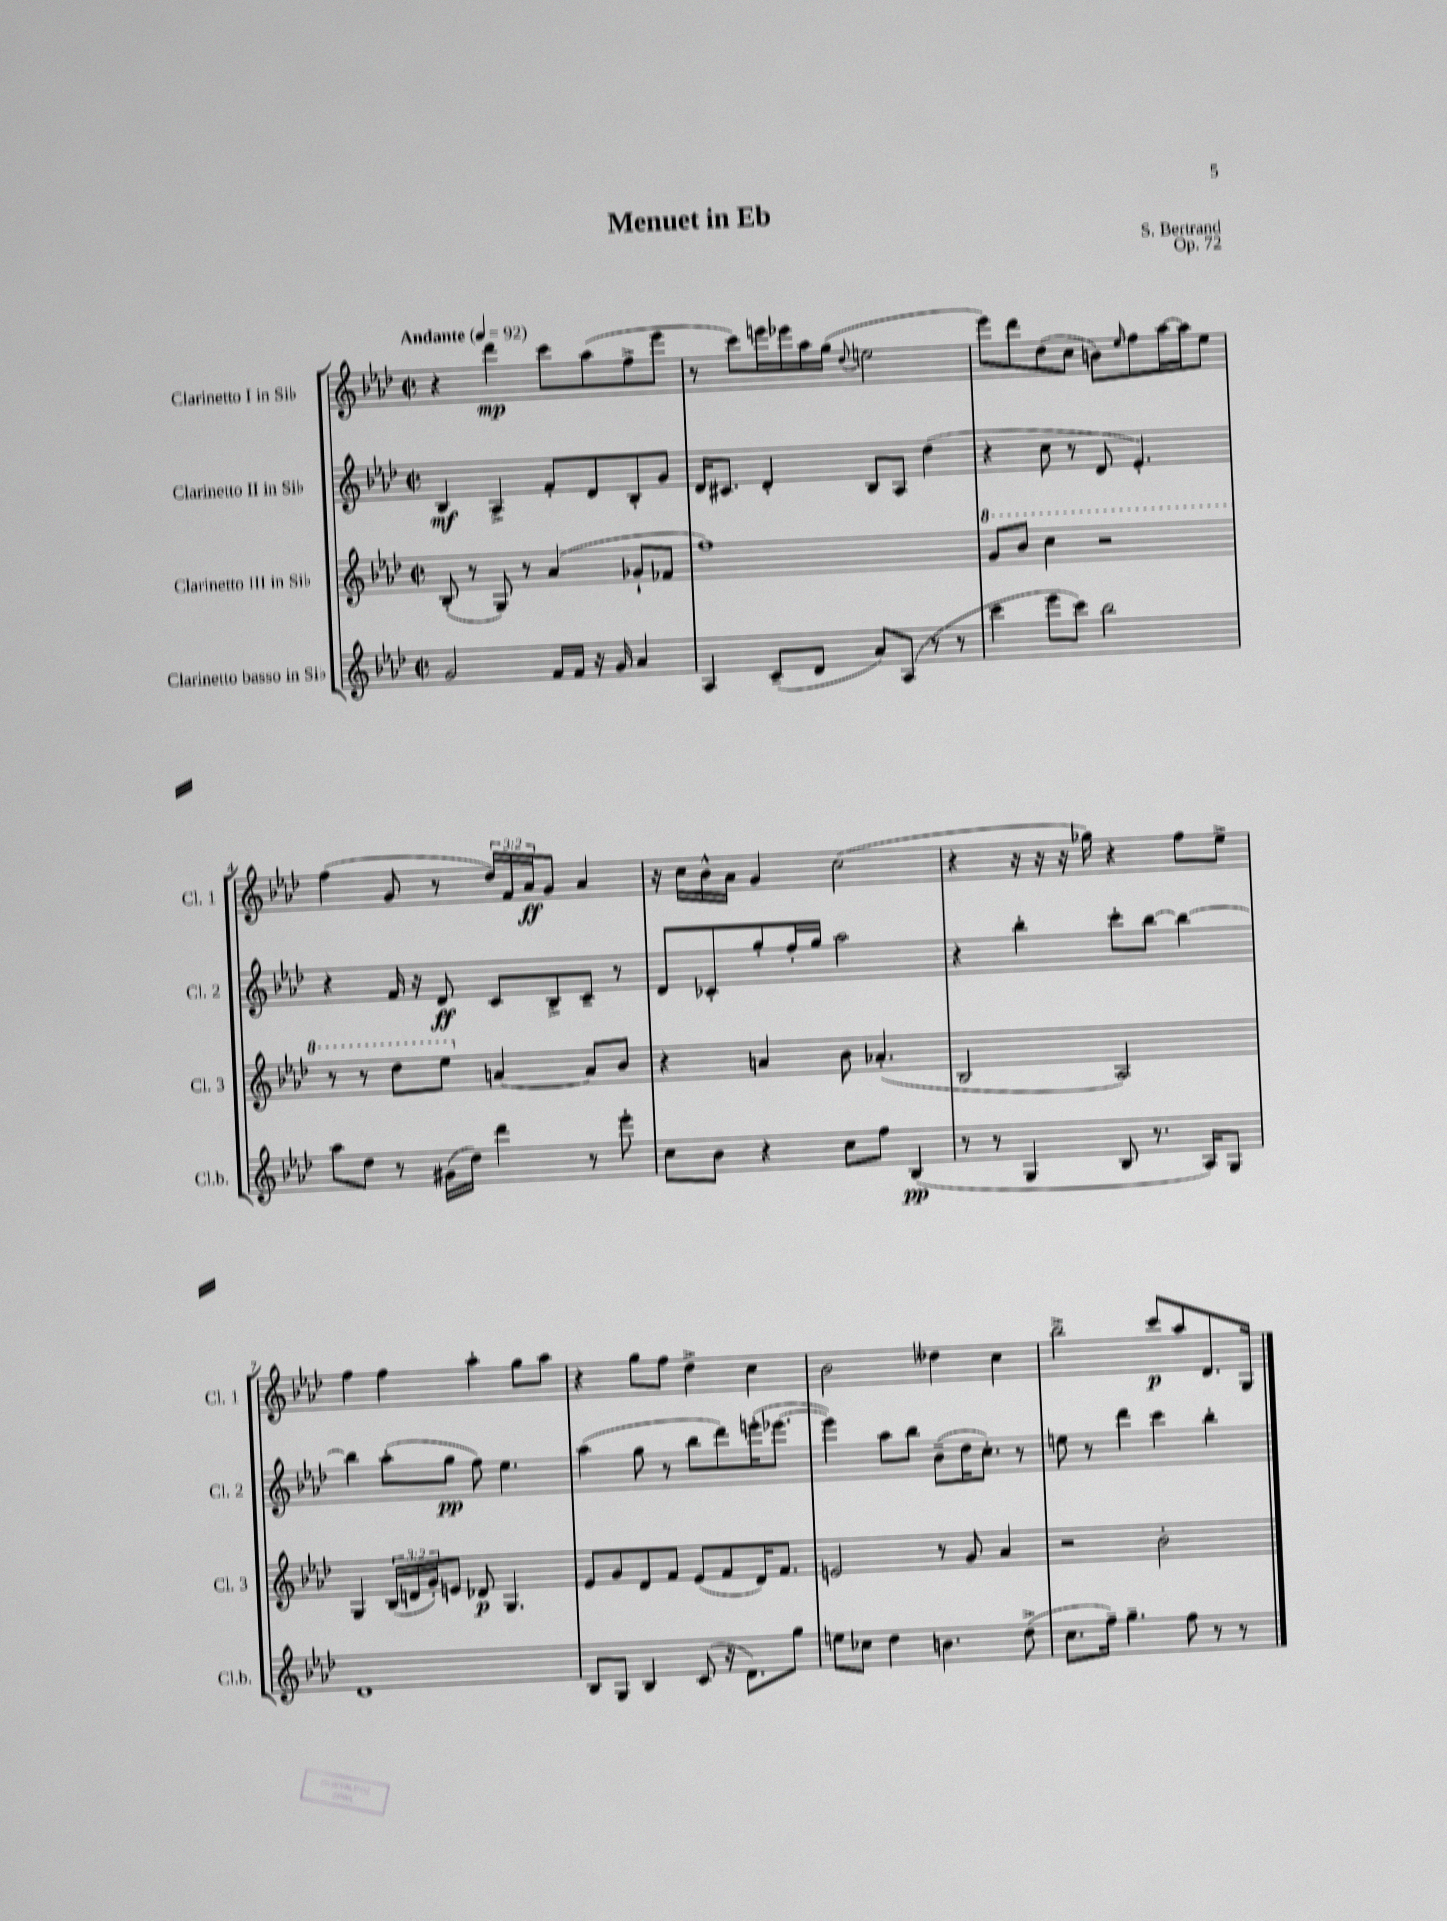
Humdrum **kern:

**kern	**kern	**kern	**kern
*staff4	*staff3	*staff2	*staff1
*clefG2	*clefG2	*clefG2	*clefG2
*k[b-e-a-d-]	*k[b-e-a-d-]	*k[b-e-a-d-]	*k[b-e-a-d-]
*M2/2	*M2/2	*M2/2	*M2/2
*met(c|)	*met(c|)	*met(c|)	*met(c|)
*MM92	*MM92	*MM92	*MM92
2g/	(8B-'/	4B-/	4r
.	8r	.	.
.	8G/)	4A-^/	4ddd-\
.	8r	.	.
16f/LL	(4a-/	8f'/L	8ccc\L
16f/JJ	.	.	.
16r	.	8d-/	(8aa-\
16g/	.	.	.
4a-/	8g-`/L	8B-'/	8ff^\
.	8f-/J	8g/J	8eee-\J
=	=	=	=
4A-/	1ff)	16d-/LK	8r
.	.	8.c#/J	.
.	.	.	8ccc\L)
(8c~/L	.	4d-'/	16eee\L
.	.	.	16eee-\
8d-/J	.	.	16aa-\
.	.	.	(16gg\JJ
.	.	.	8qqdd-/
8a-/L)	.	8B-/L	2ee\
(8A-/J	.	8A-/J	.
8r	.	(4dd-\	.
8r	.	.	.
=	=	=	=
4ccc\	8gg/L	4r	8eee-\L)
.	8bb-/J	.	8ddd-\
8eee-\L	4ccc\	8cc\	(8dd-\
8ccc\J)	.	8r	8cc\J
2bb-\	2r	8d-/	8b\L)
.	.	.	16qqee-/
.	.	4.e-'/)	8ff\
.	.	.	[16aa-\L
.	.	.	16aa-\]J
.	.	.	8ee-\J
=	=	=	=
8aa-\L	8r	4r	(4ff\
8dd-\J	8r	.	.
8r	8ddd-\L	16f/	8g/
.	.	16r	.
(16g#\LL	8eee-\J	8d-/	8r
16dd-\JJ)	.	.	.
4ddd-\	[4a/	8c/L	24dd-/LL)
.	.	.	24f/
.	.	.	24a-/J
.	.	8B-^/	8g/J
8r	8a/]L	8c~/J	4a-/
8eee-'\	8b-/J	8r	.
=	=	=	=
8cc\L	4r	8d-/L	16r
.	.	.	16cc\LL
8b-\J	.	8c-'/	16b-^^\
.	.	.	16a-\JJ
4r	4a/	8gg'/	4g/
.	.	16ff'/L	.
.	.	16gg/JJ	.
8cc\L	8b-\	2aa-\	(2cc\
8ff\J	(4.a-'/	.	.
(4B-/	.	.	.
=	=	=	=
8r	2B-/	4r	4r
8r	.	.	.
4G/	.	4bb-'\	16r
.	.	.	16r
.	.	.	16r
.	.	.	16gg-\)
8B-/	2A-/)	8ccc'\L	4r
8.r	.	[8bb-\J	.
.	.	4bb-\_	8ff\L
16A-/LK)	.	.	.
8G/J	.	.	8ee-^\J
=	=	=	=
1d-	4G/	4bb-\]	4ff\
.	(24B-/LL	(8aa-'\L	4ff\
.	24d/	.	.
.	24g'/J)	.	.
.	8e/J	8gg\J	.
.	8d-/	8ff\)	4aa-'\
.	4.G/	4.ee-\	.
.	.	.	8gg\L
.	.	.	8aa-\J
=	=	=	=
8B-/L	8e-/L	(4aa-\	4r
8G/J	8g/	.	.
4B-/	8d-/	8gg\	8gg\L
.	8f/J	8r	8ff\J
(8c/	(8e-/L	8bb-\L	4dd-^\
16r	8f/	8ddd-\)	.
8.d-\L)	.	.	.
.	16d-/K)	(16eee'\K	4cc\
.	8.f/J	[8.eee-\J	.
8gg\J	.	.	.
=	=	=	=
8ee\L	2e/	4eee-\])	2b-\
8cc-\J	.	.	.
4dd-\	.	8aa-\L	.
.	.	8bb-\J	.
4.b\	8r	(8b-~\L	4dd--\
.	8g/	16dd-\K	.
.	.	8.cc'\J)	.
.	4a-/	.	4cc\
(8dd-^\	.	8r	.
=	=	=	=
8.cc\L	2r	8ee\	2bb-^\
.	.	8r	.
16ff~\Jk)	.	.	.
4.gg~\	.	4ddd-\	.
.	2b-'\	4ccc\	8ccc/L
8ff\	.	.	8aa-/
8r	.	4bb-'\	8.d-/
8r	.	.	.
.	.	.	16G/Jk
==	==	==	==
*-	*-	*-	*-
